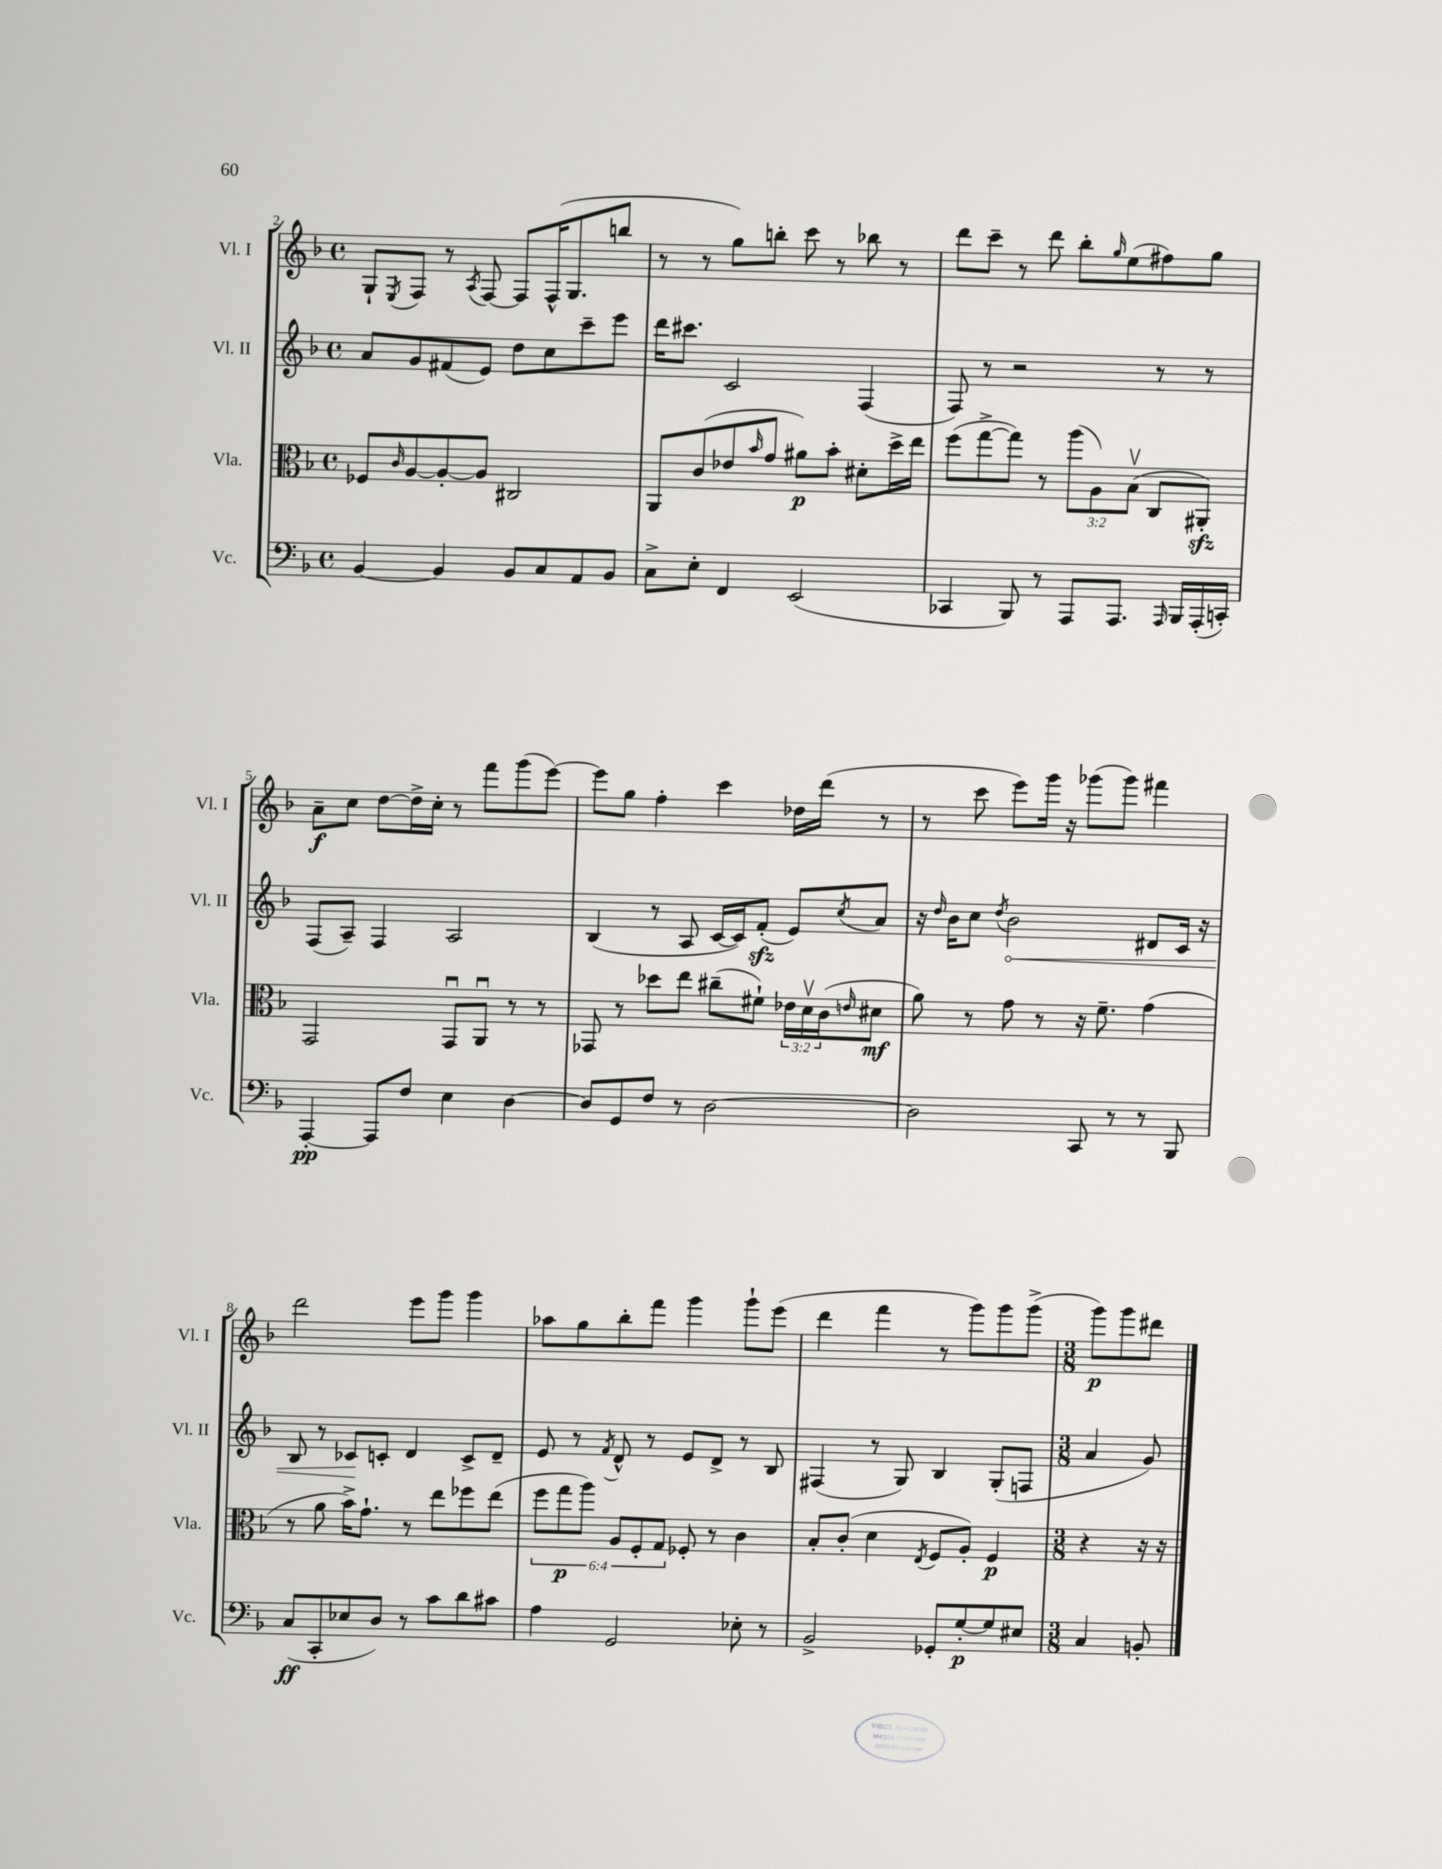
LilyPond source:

<<
\new StaffGroup <<
\new Staff = "s0" \with { instrumentName = "Vl. I" shortInstrumentName = "Vl. I" } {
    \clef treble \key f \major \defaultTimeSignature \time 4/4
    g8-! \acciaccatura { e8 } f8 r8 \acciaccatura { a8 } f8~ f8 f16-^( g8. b''8 |
    r8 r8 g''8) b''8-. c'''8 r8 bes''8 r8 |
    d'''8 c'''8-- r8 d'''8 bes''8-. \grace { g''16 } e''8( fis''8) g''8 |
    a'8--\f c''8 d''8~ d''16-> c''16-. r8 f'''8 g'''8( e'''8~) |
    e'''8 g''8 f''4-. c'''4 des''16 d'''16( r8 |
    r8 c'''8 e'''8) g'''16 r16 ges'''8( ges'''8) fis'''4 |
    d'''2 e'''8 g'''8 g'''4 |
    aes''8 g''8 bes''8-. f'''8 g'''4 g'''8-! e'''8( |
    d'''4 f'''4 r8 g'''8) g'''8 g'''8->( |
    \numericTimeSignature \time 3/8 g'''8\p) g'''8 dis'''8 \bar "|." |
}
\new Staff = "s1" \with { instrumentName = "Vl. II" shortInstrumentName = "Vl. II" } {
    \clef treble \key f \major \defaultTimeSignature \time 4/4
    a'8 g'8 fis'8( e'8) d''8 c''8 c'''8-- e'''8 |
    d'''16 cis'''8. c'2 f4( |
    f8) r8 r2 r8 r8 |
    f8( a8--) f4 a2 |
    bes4( r8 a8 c'16~ c'16) f'8-.\sfz( e'8) \acciaccatura { c''8 } a'8 |
    r16 \grace { d''16 } bes'16 c''8 \acciaccatura { d''8 } \once \override Hairpin.circled-tip = ##t bes'2\< dis'8 c'16 r16 |
    bes8 r8 ces'8\! c'8-. d'4 c'8-> d'8-- |
    e'8 r8 \acciaccatura { f'8 } d'8-^ r8 e'8 d'8-> r8 bes8 |
    fis4( r8 g8) bes4 g8-.( f8 |
    \numericTimeSignature \time 3/8 a'4 g'8) \bar "|." |
}
\new Staff = "s2" \with { instrumentName = "Vla." shortInstrumentName = "Vla." } {
    \clef alto \key f \major \defaultTimeSignature \time 4/4 \override Staff.TupletNumber.text = #tuplet-number::calc-fraction-text
    fes8 \grace { c'16 } a8~ a8~-. a8 cis2 |
    a,8 c'8( ees'8 \grace { bes'16 } g'8 ais'8\p) bes'8-. dis'8-. d''16-> e''16 |
    f''8( g''8~-> g''8) r8 \tuplet 3/2 { a''8( a8) bes8\upbow( } c8 ais,8-.\sfz) |
    g,2 g,8\downbow a,8\downbow r8 r8 |
    ges,8 r8 des''8 e''8 cis''8--( fis'8-!) \tuplet 3/2 { ees'16 d'16\upbow c'16( } \grace { e'16 } dis'8\mf |
    a'8) r8 g'8 r8 r16 f'8.-- g'4( |
    r8 a'8 bes'16->) g'8.-! r8 e''8 fes''8 e''8( |
    \tuplet 6/4 { f''8 g''8\p a''8) a8 f8-. g8 } fes8-. r8 c'4 |
    bes8-. c'8-.( d'4 \acciaccatura { e8 } f8 a8-.) f4\p |
    \numericTimeSignature \time 3/8 r4 r16 r16 \bar "|." |
}
\new Staff = "s3" \with { instrumentName = "Vc." shortInstrumentName = "Vc." } {
    \clef bass \key f \major \defaultTimeSignature \time 4/4
    bes,4~ bes,4 bes,8 c8 a,8 bes,8 |
    c8-> e8-. f,4 e,2( |
    ces,4 bes,,8) r8 a,,8 a,,8. \grace { a,,16 } bes,,16 a,,16-.( c,16-.) |
    a,,4~-.\pp a,,8 f8 e4 d4~ |
    d8 g,8 f8 r8 d2~ |
    d2 c,8 r8 r8 bes,,8 |
    c8\ff( c,8-. ees8 d8) r8 c'8 d'8 cis'8 |
    a4 g,2 ees8-. r8 |
    bes,2-> ges,8-. g8~-.\p g8 eis8 |
    \numericTimeSignature \time 3/8 c4 b,8-. \bar "|." |
}
>>
>>
\layout { \context { \Score currentBarNumber = #2 } }
